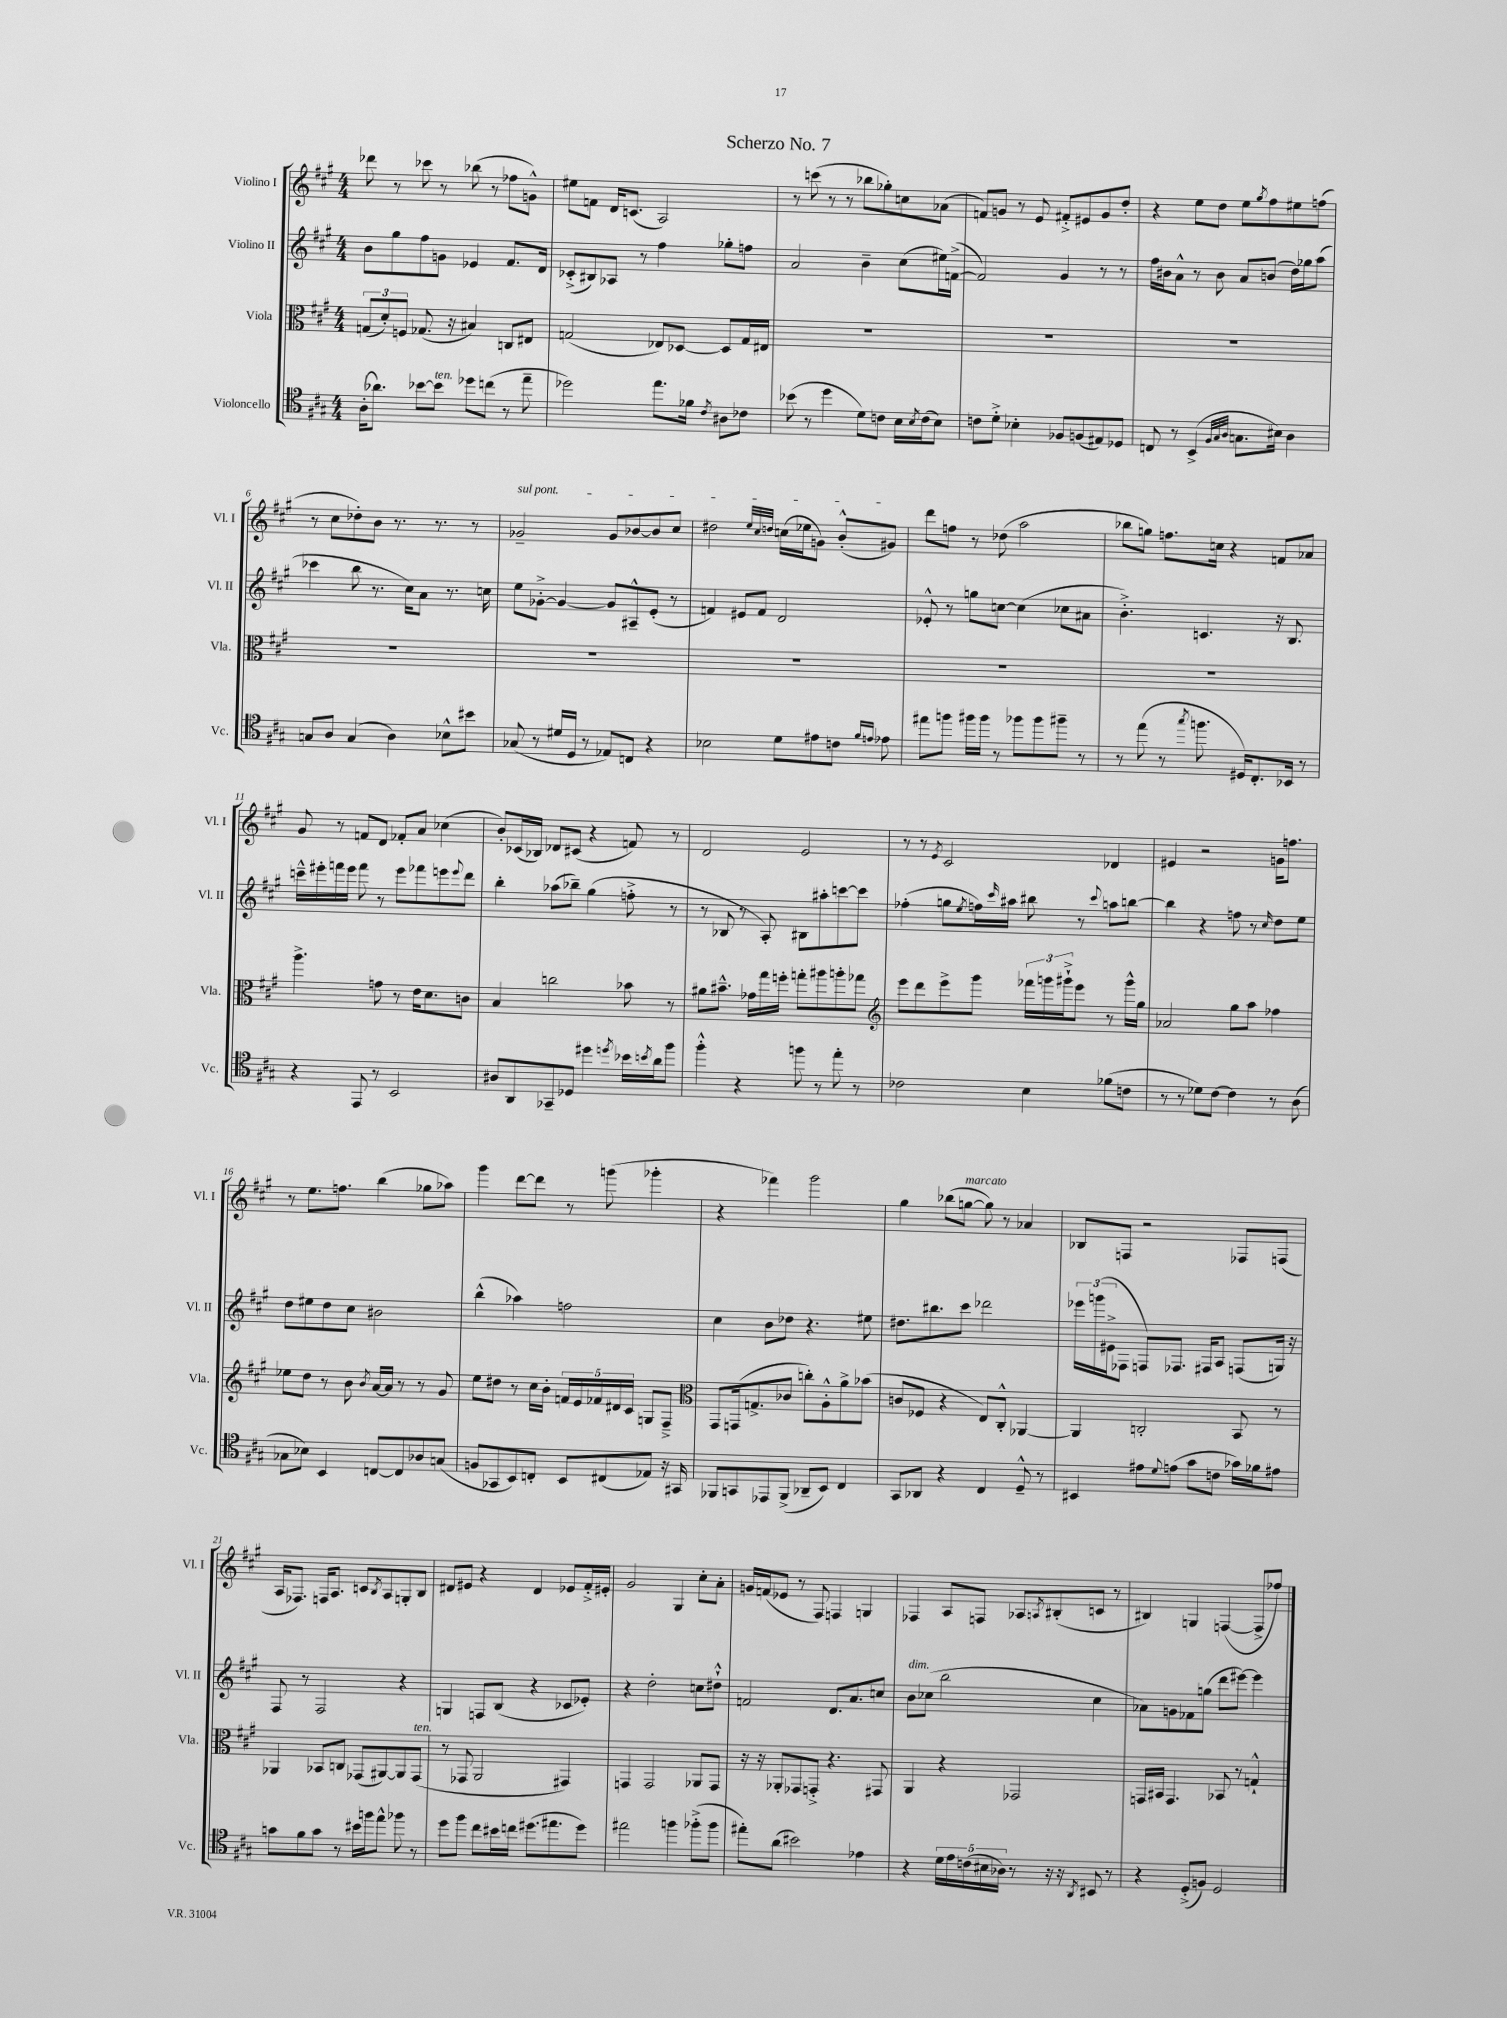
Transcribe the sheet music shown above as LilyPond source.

\header { title = "Scherzo No. 7" }
<<
\new StaffGroup <<
\new Staff = "s0" \with { instrumentName = "Violino I" shortInstrumentName = "Vl. I" } {
    \clef treble \key a \major \numericTimeSignature \time 4/4
    des'''8 r8 ces'''8 r8 bes''8( r8 fes''8 g'8-^) |
    eis''8 f'8 d'16 c'8.( a2) |
    r8 c'''8( r8 r8 bes''8 ges''8-.) c''8 aes'8( |
    f'8) g'8 r8 e'8 fis'8-.-> eis'8 g'8 d''8-. |
    r4 e''8 d''8 e''8 \acciaccatura { gis''8 } fis''8 eis''8 f''8( |
    r8 cis''8 des''8-.) b'8 r8. r8. r8 |
    \once \override TextSpanner.bound-details.left.text = \markup { \italic "sul pont." } ges'2--\startTextSpan ges'8 bes'8~ bes'8 cis''8 |
    dis''2 \grace { e''32 cis''32 d''32 } c''16( ees''16 g'8) b'8-.-^( gis'8\stopTextSpan) |
    d'''8 f''8 r8 des''8( a''2 |
    bes''8 g''8) f''8. c''16 r4 f'8 aes'8 |
    gis'8 r8 f'8 d'8 fes'8-. a'8 ces''4( |
    b'8-.) ces'16( bes16) des'8 cis'8( r4 f'8) r8 |
    d'2 e'2 |
    r8 r8 \acciaccatura { e'8 } cis'2 des'4 |
    eis'4 r2 g'16 f''8. |
    r8 e''8. f''8. b''4( ges''8 aes''8) |
    gis'''4 d'''8~ d'''8 r8 g'''8( ges'''4-. |
    r4 fes'''4) gis'''2 |
    gis''4 bes''8( g''8~^\markup { \italic "marcato" } g''8) r8 aes'4 |
    bes8 f8 r2 fes8 f8( |
    a16 fes8.) f16 a8. c'8 \acciaccatura { b8 } a8 g8-. b8 |
    dis'8 eis'8 r4 dis'4 ees'8 fis'16-.-> eis'16-. |
    gis'2 gis4 cis''8-. a'8-. |
    g'16 f'16( ees'8 r8 fis8) f4 g4 |
    fes4 a8 f8 aes8 \acciaccatura { a8 } bis8-.( c'8 r8 |
    bis4) g4 f4~( f8-> fes''8) \bar "|." |
}
\new Staff = "s1" \with { instrumentName = "Violino II" shortInstrumentName = "Vl. II" } {
    \clef treble \key a \major \numericTimeSignature \time 4/4
    b'8 gis''8 fis''8 g'8 ees'4 fis'8. d'16 |
    ces'8-.->( bis8) aes8 r8 fis''4 ges''8-. f''8 |
    a'2 b'4-- cis''8( eis''16) f'16~->( |
    f'2) gis'4 r8 r8 |
    fis''16 bis'16 a'8-^ r8 bis'8 a'8 b'8( d''16) ges''16 a''8( |
    ces'''4 b''8 r8. cis''16) a'8 r8. c''16 |
    e''8 ges'8~-.-> ges'4~ ges'8 ais8---^ e'8-.( r8 |
    f'4) eis'8 f'8 d'2 |
    ees'8-.-^ r8 g''8 c''8~ c''4( ces''8 ais'8 |
    b'4.-.->) c'4. r16 b8. |
    c'''16---^ eis'''16-. f'''16 eis'''16 f'''8 r8 eis'''8 fes'''8 e'''8 \appoggiatura { e'''8 } d'''8 |
    b''4-. aes''8( bes''8--) gis''4( f''8-.-> r8 |
    r8 bes8 r8 a8-.) bis8 ais''8-. c'''8~ c'''8 |
    fes''4-.( g''8 \acciaccatura { e''8 } f''16) \grace { cis'''16 } ais''16 bis''8 r8 \appoggiatura { cis'''8 } a''8 b''8~ |
    b''4 r4 f''8 r8 \grace { cis''16 } d''8 e''8 |
    d''8 eis''8 d''8 cis''8 bis'2 |
    b''4-^( aes''4) f''2 |
    cis''4 b'8 des''8 r4. eis''8 |
    dis''8. bis''8. cis'''8 des'''2 |
    \tuplet 3/2 { ees'''16 g'''16( eis'16-> } fes8 f8) fes8. fis16 a8 f8( g16) r16 |
    fis8 r8 fis2 r4 |
    g4 f8 b8( r4 ces'8 ees'8-.) |
    r4 d''2-. c''8 dis''8-!-^ |
    f'2 d'8. a'8. c''8 |
    b'8^\markup { \italic "dim." } ces''8( b''2 ces''4 |
    aes'8) g'8 fes'8 g''8( d'''8 eis'''8~) eis'''4 \bar "|." |
}
\new Staff = "s2" \with { instrumentName = "Viola" shortInstrumentName = "Vla." } {
    \clef alto \key a \major \numericTimeSignature \time 4/4
    \tuplet 3/2 { g8( d'8-.) f8 } ges8.( r16 bis4) c8 eis8 |
    g2( ees8) des8~ des8 g16 eis16 |
    R1 |
    R1 |
    R1 |
    R1 |
    R1 |
    R1 |
    R1 |
    R1 |
    a''4.-> g'8 r8 e'16 d'8. c'8 |
    b4 c''2 bes'8 r8 |
    ais'8 bis'8.---^ ges'16 gis''16 f''16-. g''8-. ais''8 a''8-. ges''8 |
    \clef treble e'''8 d'''8 e'''8-> gis'''8 \tuplet 3/2 { fes'''16 g'''16 gis'''16-!-> } e'''8 r8 gis'''16-^ gis''16 |
    aes'2 gis''8 a''8 fes''4 |
    ees''8 d''8 r8 b'8 \acciaccatura { b'8 } a'16~ a'16 r8 r8 gis'8 |
    e''8 dis''8 r8 cis''16 b'16-. \tuplet 5/4 { f'16 e'16 fes'16 dis'16 cis'16 } g8 fis8---> |
    \clef alto gis,8 g,16( g8.-> ces'8 c''8-.) a8-.-^ a'8-> bes'8( |
    c'8 fes8 r4 e8) cis8-.-^ aes,4~ |
    aes,4 c2-. b,8 r8 |
    aes,4 bes,8 c8 ges,8( ais,8~) ais,8 ges,8^\markup { \italic "ten." }( |
    r8 ges,8 a,2 gis,4) |
    g,4 g,2 aes,8 g,8 |
    r16 r16 aes,8-. ges,8 g,8-.-> r4. gis,8 |
    a,4 r4 ges,2 |
    g,16 bis,16 g,4. bes,8 r8 g4-!-^ \bar "|." |
}
\new Staff = "s3" \with { instrumentName = "Violoncello" shortInstrumentName = "Vc." } {
    \clef tenor \key a \major \numericTimeSignature \time 4/4
    a16-.( aes'8.) bes'8~ bes'8^\markup { \italic "ten." } des''8 c''8( r8 e''8-- |
    des''2) e''8. fes'16 \acciaccatura { cis'8 } ais8 ces'8 |
    bes'8( r8 d''4 d'8) c'8 b16 \acciaccatura { b8 } c'16( b8) |
    c'8 d'8-.-> bes4-. fes8 f8( eis8) des8 |
    c8 r8 b,4->( \grace { fis32 gis32 a32 } g8. bis16) a4 |
    g8 a8 g4( a4) bes8-^ bis'8 |
    ges8( r8 dis'16 d16 r8 ees8) c8 r4 |
    bes2 d'8 eis'8 c'8 \grace { fis'16 e'16 } ees'8 |
    eis''8 f''8 fis''16 fis''16 r8 fes''8 fes''8 fis''8-- r8 |
    r8 e''8( r8 \acciaccatura { gis''8 } f''8. dis16) cis8.-. bes,16 r8 |
    r4 e,8 r8 b,2 |
    ais8 a,8 ges,8-- des8 dis''4 \acciaccatura { d''8 } bes'16 \acciaccatura { b'8 } a'16 fis''8 |
    fis''4-.-^ r4 f''8 r8 e''8-. r8 |
    ces'2 b4 fes'8( c'8 |
    r8 r8 des'8) cis'8~ cis'4 r8 a8( |
    ges8 bes8) b,4 c8~ c8 aes8 g8( |
    f8 ges,8 b,8) c8-. b,8 cis8( ees8) r16 gis,16 |
    fes,8 g,8 ees,8 fes,8->( aes,8-- b,8) cis4 |
    gis,8 aes,8 r4 cis4 d8---^ r8 |
    bis,4 eis'8 \appoggiatura { d'8 } e'8( gis'8 c'8 ges'16) fes'16 eis'8 |
    g'8 fis'8 g'8 r8 bis'16 f''16 e''8-^ fes''8 r8 |
    d''8 fis''8 cis''8 bis'16 c''16 dis''8.( eis''8. dis''8) |
    eis''2 f''4 fes''8-.->( fes''8 |
    eis''8-.) a'8( bis'2) ees'4 |
    r4 \tuplet 5/4 { d'16 e'16 c'16( bis16 aes16) } r8 r16 r16 \acciaccatura { a,8 } bis,8 r8 |
    r4 d8-.->( f8) d2 \bar "|." |
}
>>
>>
